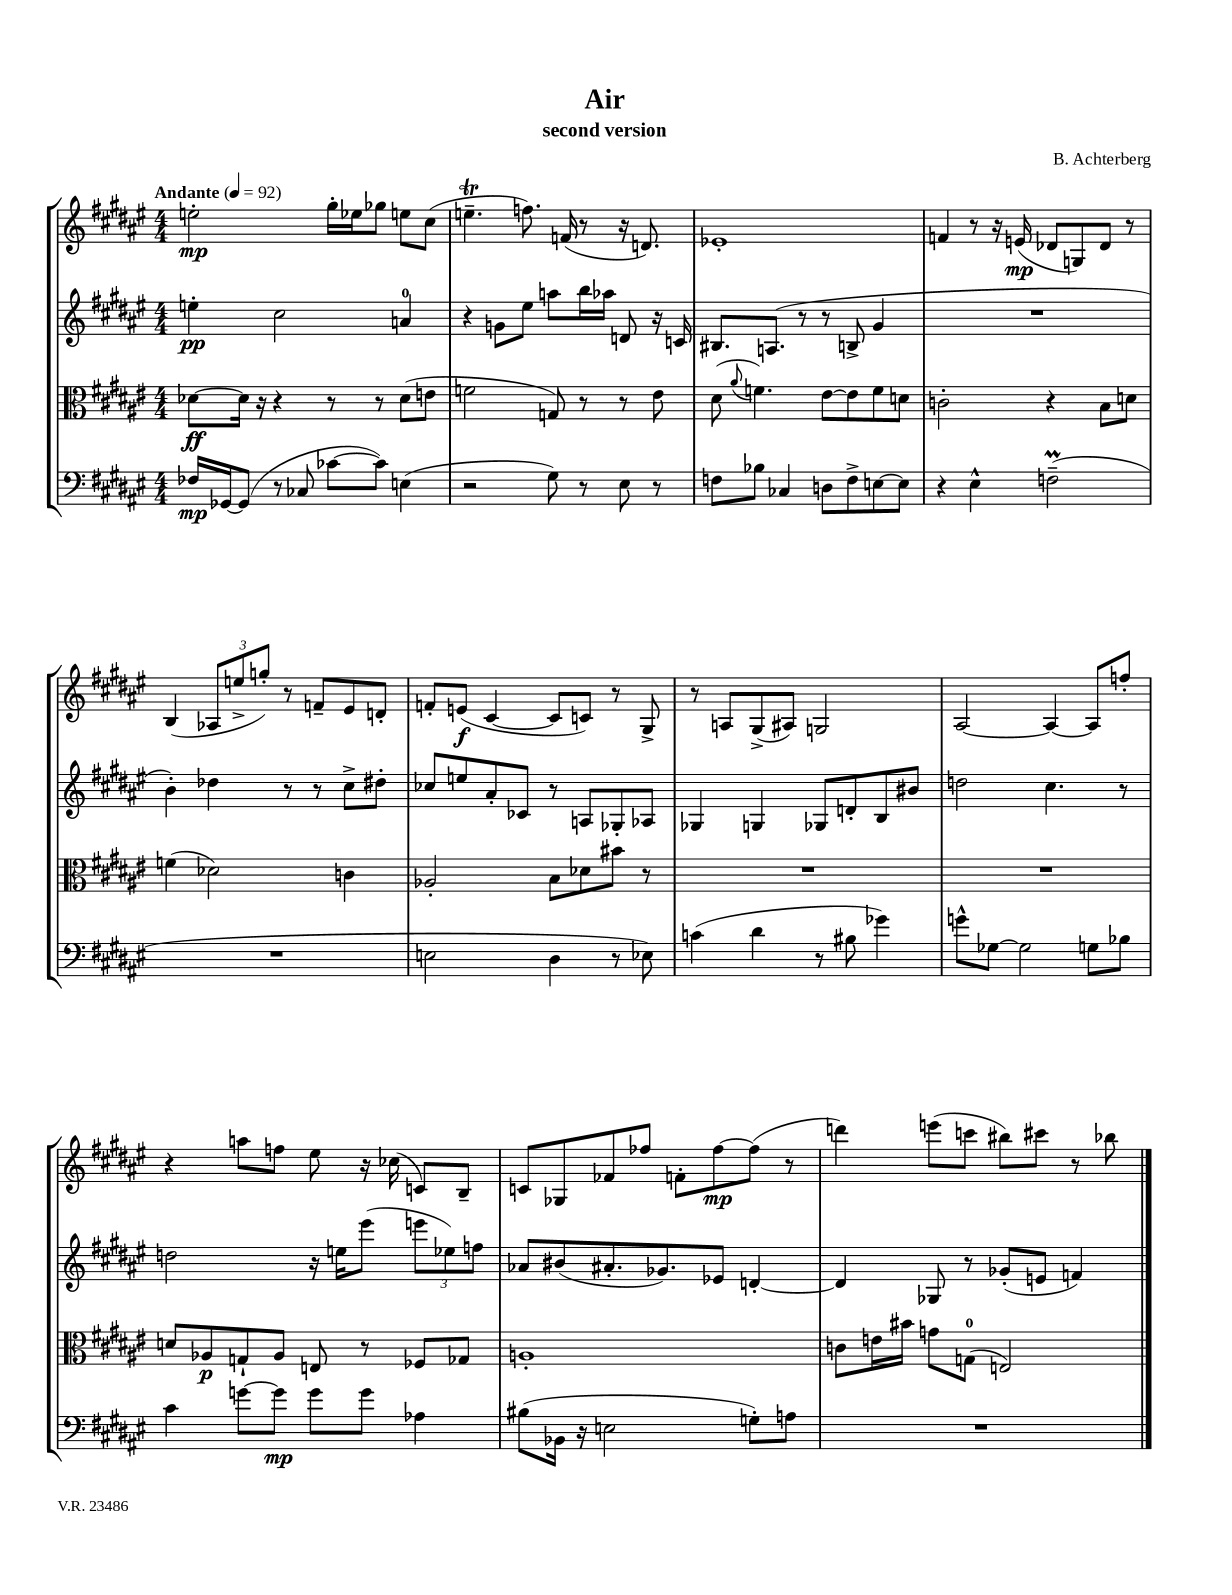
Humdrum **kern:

**kern	**kern	**kern	**kern
*staff4	*staff3	*staff2	*staff1
*clefF4	*clefC3	*clefG2	*clefG2
*k[f#c#g#d#a#e#]	*k[f#c#g#d#a#e#]	*k[f#c#g#d#a#e#]	*k[f#c#g#d#a#e#]
*M4/4	*M4/4	*M4/4	*M4/4
*MM92	*MM92	*MM92	*MM92
16F-	[8d-	4ee'	2ee'
[16GG-	.	.	.
(8GG-]	16d-]	.	.
.	16r	.	.
8r	4r	2cc#	.
8C-	.	.	.
[8c-	8r	.	16gg#'
.	.	.	16ee-
8c-])	8r	.	8gg-
(4E	(8d-	4a	8ee
.	8e	.	(8cc#
=	=	=	=
2r	2f	4r	4.ee~
.	.	8g	.
.	.	8ee#	8.ff)
8G#)	8G)	8aa	.
.	.	.	(16f
8r	8r	16bb	8r
.	.	16aa-	.
8E#	8r	8d	16r
.	.	.	8.d)
8r	8e#	16r	.
.	.	16c	.
=	=	=	=
8F	(8d#	8.B#	1e-'
.	8qqa#	.	.
8B-	4.f)	.	.
.	.	(8.A	.
4C-	.	.	.
.	.	8r	.
8D	[8e#	8r	.
8F^	8e#]	8B^	.
[8E	8f	4g#	.
8E]	8d	.	.
=	=	=	=
4r	2c'	1r	4f
4E#^^	.	.	8r
.	.	.	16r
.	.	.	(16e
(2F~	4r	.	8d-
.	.	.	8G)
.	8B	.	8d-
.	8d	.	8r
=	=	=	=
1r	(4f	4b')	(4B
.	2d-)	4dd-	12A-
.	.	.	12ee^
.	.	.	12gg')
.	.	8r	8r
.	.	8r	8f~
.	4c	8cc#^	8e#
.	.	8dd#'	8d'
=	=	=	=
2E	2A-'	8cc-	8f'
.	.	8ee	(8e
.	.	8a#'	[4c#
.	.	8c-	.
4D#	8B	8r	8c#]
.	8d-	8A	8c)
8r	8b#	8G-'	8r
8E-)	8r	8A-	8G#^
=	=	=	=
(4c	1r	4G-	8r
.	.	.	8A
4d#	.	4G	(8G#^
.	.	.	8A#)
8r	.	8G-	2G
8B#	.	8d'	.
4g-)	.	8B	.
.	.	8b#	.
=	=	=	=
8g^^	1r	2dd	[2A#
[8G-	.	.	.
2G-]	.	.	.
.	.	4.cc#	4A#_
8G	.	.	8A#]
8B-	.	8r	8ff'
=	=	=	=
4c#	8d	2dd	4r
.	8A-	.	.
[8g	8G`	.	8aa
8g]	8A-	.	8ff
8g	8E	16r	8ee#
.	.	16ee	.
8g	8r	(8eee#	16r
.	.	.	(16cc-
4A-	8F-	12eee	8c)
.	.	12ee-)	.
.	8G-	.	8B~
.	.	12ff	.
=	=	=	=
(8B#	1A'	8a-	8c
16BB-	.	(8b#	8G-
16r	.	.	.
2E	.	8.a#'	8f-
.	.	.	8ff-
.	.	8.g-)	.
.	.	.	8f'
.	.	8e-	[8ff-
8G')	.	[4d'	(8ff-]
8A	.	.	8r
=	=	=	=
1r	8c	4d]	4ddd)
.	16e	.	.
.	16b#	.	.
.	8g	8G-	(8eee
.	(8G	8r	8ccc
.	2E)	(8g-'	8bb#)
.	.	8e	8ccc#
.	.	4f)	8r
.	.	.	8bb-
==	==	==	==
*-	*-	*-	*-
